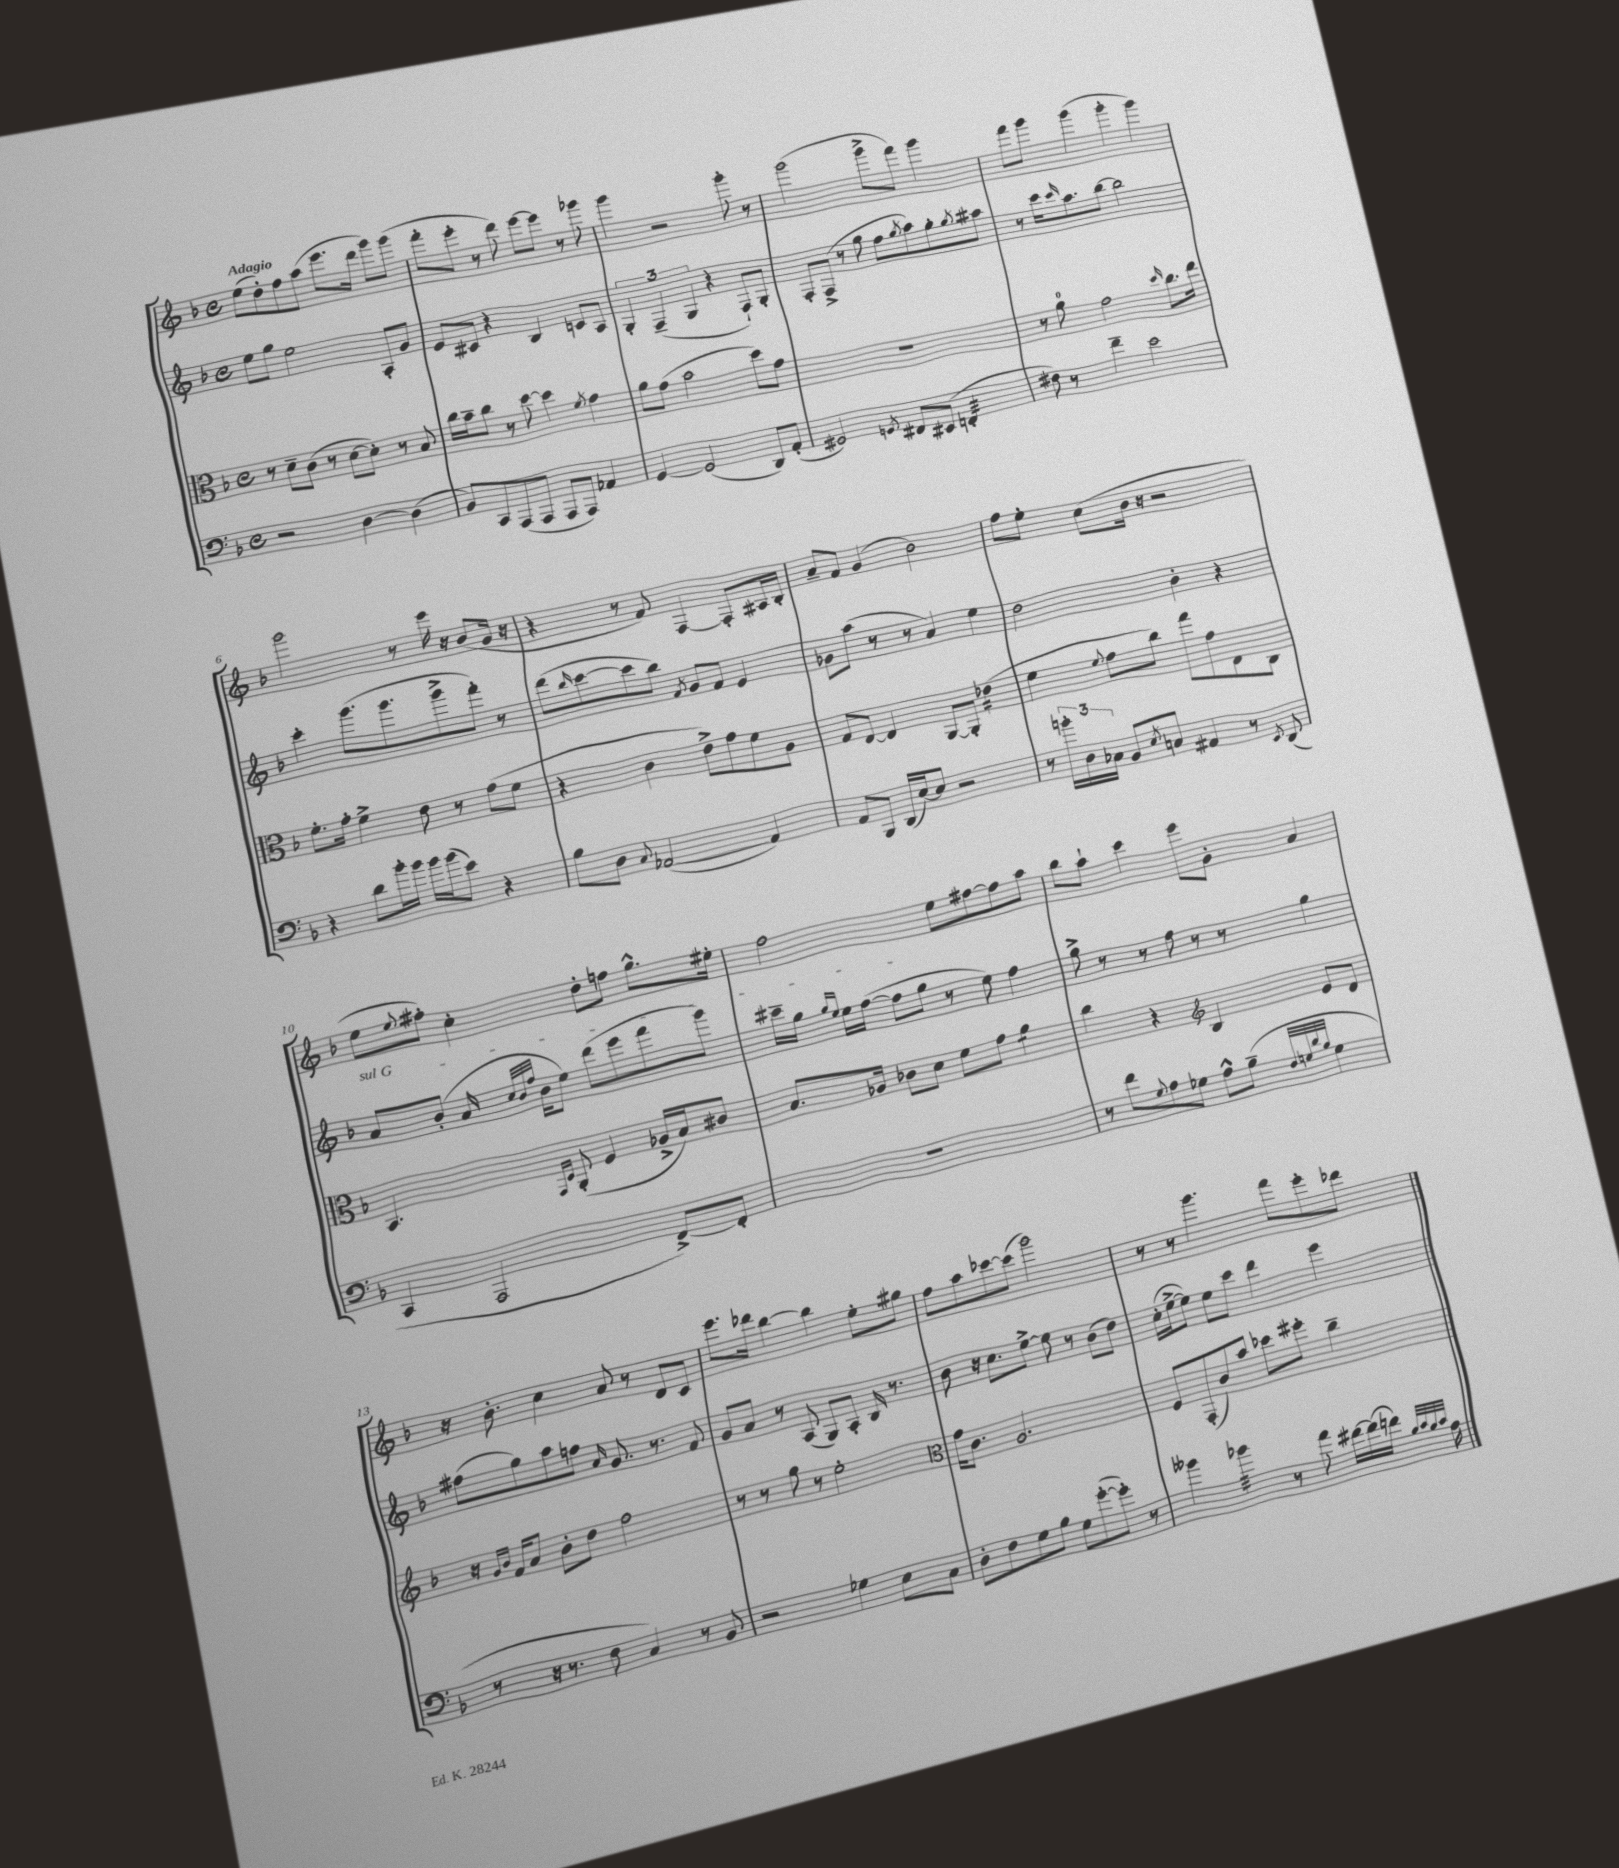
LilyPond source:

<<
\new StaffGroup <<
\new Staff = "s0" {
    \clef treble \key f \major \defaultTimeSignature \time 4/4 \tempo "Adagio"
    e''8( d''8-.) f''8 a''8( e'''8. d'''16 g'''8) g'''8( |
    f'''8-. e'''8-. r8 d'''8) e'''8~ e'''8 r8 ges'''8 |
    g'''4 r2 g'''8-. r8 |
    g'''2( g'''8-> f'''8) g'''4 |
    f'''8 g'''8 g'''4( g'''4-. g'''4) |
    g'''2 r8 e'''16 r16 bes'8( g'16 r16 |
    r4 r8 f'8) f4~ f8-. ais16 bes16-. |
    a'8-- f'8 g'4( bes'2) |
    f''8 e''8-. c''8( bes'16 r16 r2 |
    e''8 \appoggiatura { e''8 } fis''8-.) c''4-. d''8-. f''8 g''8.-^ eis''16-. |
    f''2 e''8 fis''8~ fis''8 a''8 |
    bes''8 a''8-! c'''4 e'''8 g'8-. a'4 |
    r16 bes'8.-. c''4 a'8 r8 d'8 c'8 |
    e'''8. des'''16 bes''4~ bes''4 e''8-. gis''8 |
    f''8 a''8 ces'''8~ ces'''8( g'''2) |
    r8 r8 g'''4. f'''8 e'''8-. des'''8 \bar "|." |
}
\new Staff = "s1" {
    \clef treble \key f \major \defaultTimeSignature \time 4/4
    e''8 g''8 e''2 a8-. g'8 |
    e'8 cis'8 r4 bes4 c'8 a8 |
    \tuplet 3/2 { g4-. f4--( g4 } r4 f8-!) g8-. |
    f8-. f8->( r8 g''8 f''8 \acciaccatura { g''8 } a''8) g''8-. \acciaccatura { g''8 } ais''8 |
    r8 c'''16 \grace { c'''16 } a''8. bes''8~ bes''2 |
    c'''4-. g'''8.( g'''8. g'''8-> f'''8-.) r8 |
    d'''8( \grace { bes''16 } c'''8~ c'''8 bes''8) \acciaccatura { f'8 } g'8 f'8 e'4 |
    ges'8 a''8( r8 r8 a'4) e''4 |
    d''2 bes'4-. r4 |
    \once \override TextSpanner.bound-details.left.text = \markup { \italic "sul G" } a'8\startTextSpan bes'8-.( a'16 \grace { c''32 bes'32 f''32 } bes'16 e''8) d'''8( e'''8 f'''8 g'''8) |
    cis'''16-- g''16 \grace { g''16 e''16 } e''16 f''16~( f''8 g''8\stopTextSpan r8 e''8) f''4 |
    g''8-> r8 r8 f''8 r8 r8 g''4 |
    fis''8( g''8) a''8 f''8 \grace { a'16 } g'8. r8. f'8 |
    g'8 a'8 r8 a8( g8) a8-. bes16 r8. |
    bes'8 r16 c''8. e''8~-> e''8 r8 bes'8( d''8) |
    c''16-.( e''16~-> e''8) e''8 c'''8 d'''4 e'''4 \bar "|." |
}
\new Staff = "s2" {
    \clef alto \key f \major \defaultTimeSignature \time 4/4
    r8 d'8-- c'8( r8 d'8~ d'8-.) r8 bes8 |
    c''16 bes'16-- c''8 r8 d''8~ d''4 \acciaccatura { f'8 } g'4 |
    a'8 g'8( bes'2 d''8) g'8 |
    R1 |
    r8 a'8-0 g'2 \grace { d''16 } c''8. e''16 |
    f'8.-. g'16-. f'4-> e'8 r8 g'8( f'8 |
    r4 c'4 e'8->) g'8 f'8 a8 |
    g8 e8~ e4 a,8~ a,8-. ees'4:16( |
    f'4 \appoggiatura { f'8 } g'8 c''8) g''8 g'8 e8 c8 |
    bes,4. \grace { g,16 d16 } a,8-.( f4 aes16-> bes16) cis'8 |
    bes8. aes16 ces'8 d'8 f'8 g'8 a'4:8 |
    c''4 r4 \clef treble bes4 e'8 d'8 |
    r16 \grace { g'16 bes'16 } f'16 a'8 bes'8-. d''8 f''2 |
    r8 r8 g''8 r8 e''2-. |
    \clef alto g'16 c'8. a2. |
    f8 g,8-.( c'8) bes'8 des''8 fis''8-. c''4-- \bar "|." |
}
\new Staff = "s3" {
    \clef bass \key f \major \defaultTimeSignature \time 4/4
    r2 d4~ d4( |
    bes,8) c,8 a,,8( a,,8 a,,8 a,,8) aes,4 |
    g,4~ g,2( d,8) a,8-.( |
    gis,2) \acciaccatura { g,8 } fis,8 eis,8( f,4:32-. |
    fis8) r8 f'4-- e'2 |
    r4 d'8 bes'16-. bes'16 bes'16 bes'16( e'8) r4 |
    bes8 d8 \appoggiatura { c8 } aes,2~( aes,4) |
    a,8 bes,,8 d,16( e16~) e8 r2 |
    r8 \tuplet 3/2 { b'16-. d16 ces16 } bes,8 \acciaccatura { e8 } c8 ais,4 r8 \acciaccatura { e,8 } d,8( |
    c,4 a,,2 f,8~->) f,8-. |
    R1 |
    r8 f'8 \appoggiatura { g8 } a8 ges8 a8-^ bes8--( \grace { f32 g32 d'32 bes32 } g4 |
    r8 r16 r8. f8 c4) r8 bes,8 |
    r2 ges4 e8 c8 |
    d8-. f8 g8 bes8 g8 g'8~-.( g'8-.) r8 |
    beses'4 bes'4:32 r8 a'8 fis'16~ fis'16( f'16) \grace { bes32 c'32 bes32 c'32 } a16 \bar "|." |
}
>>
>>
